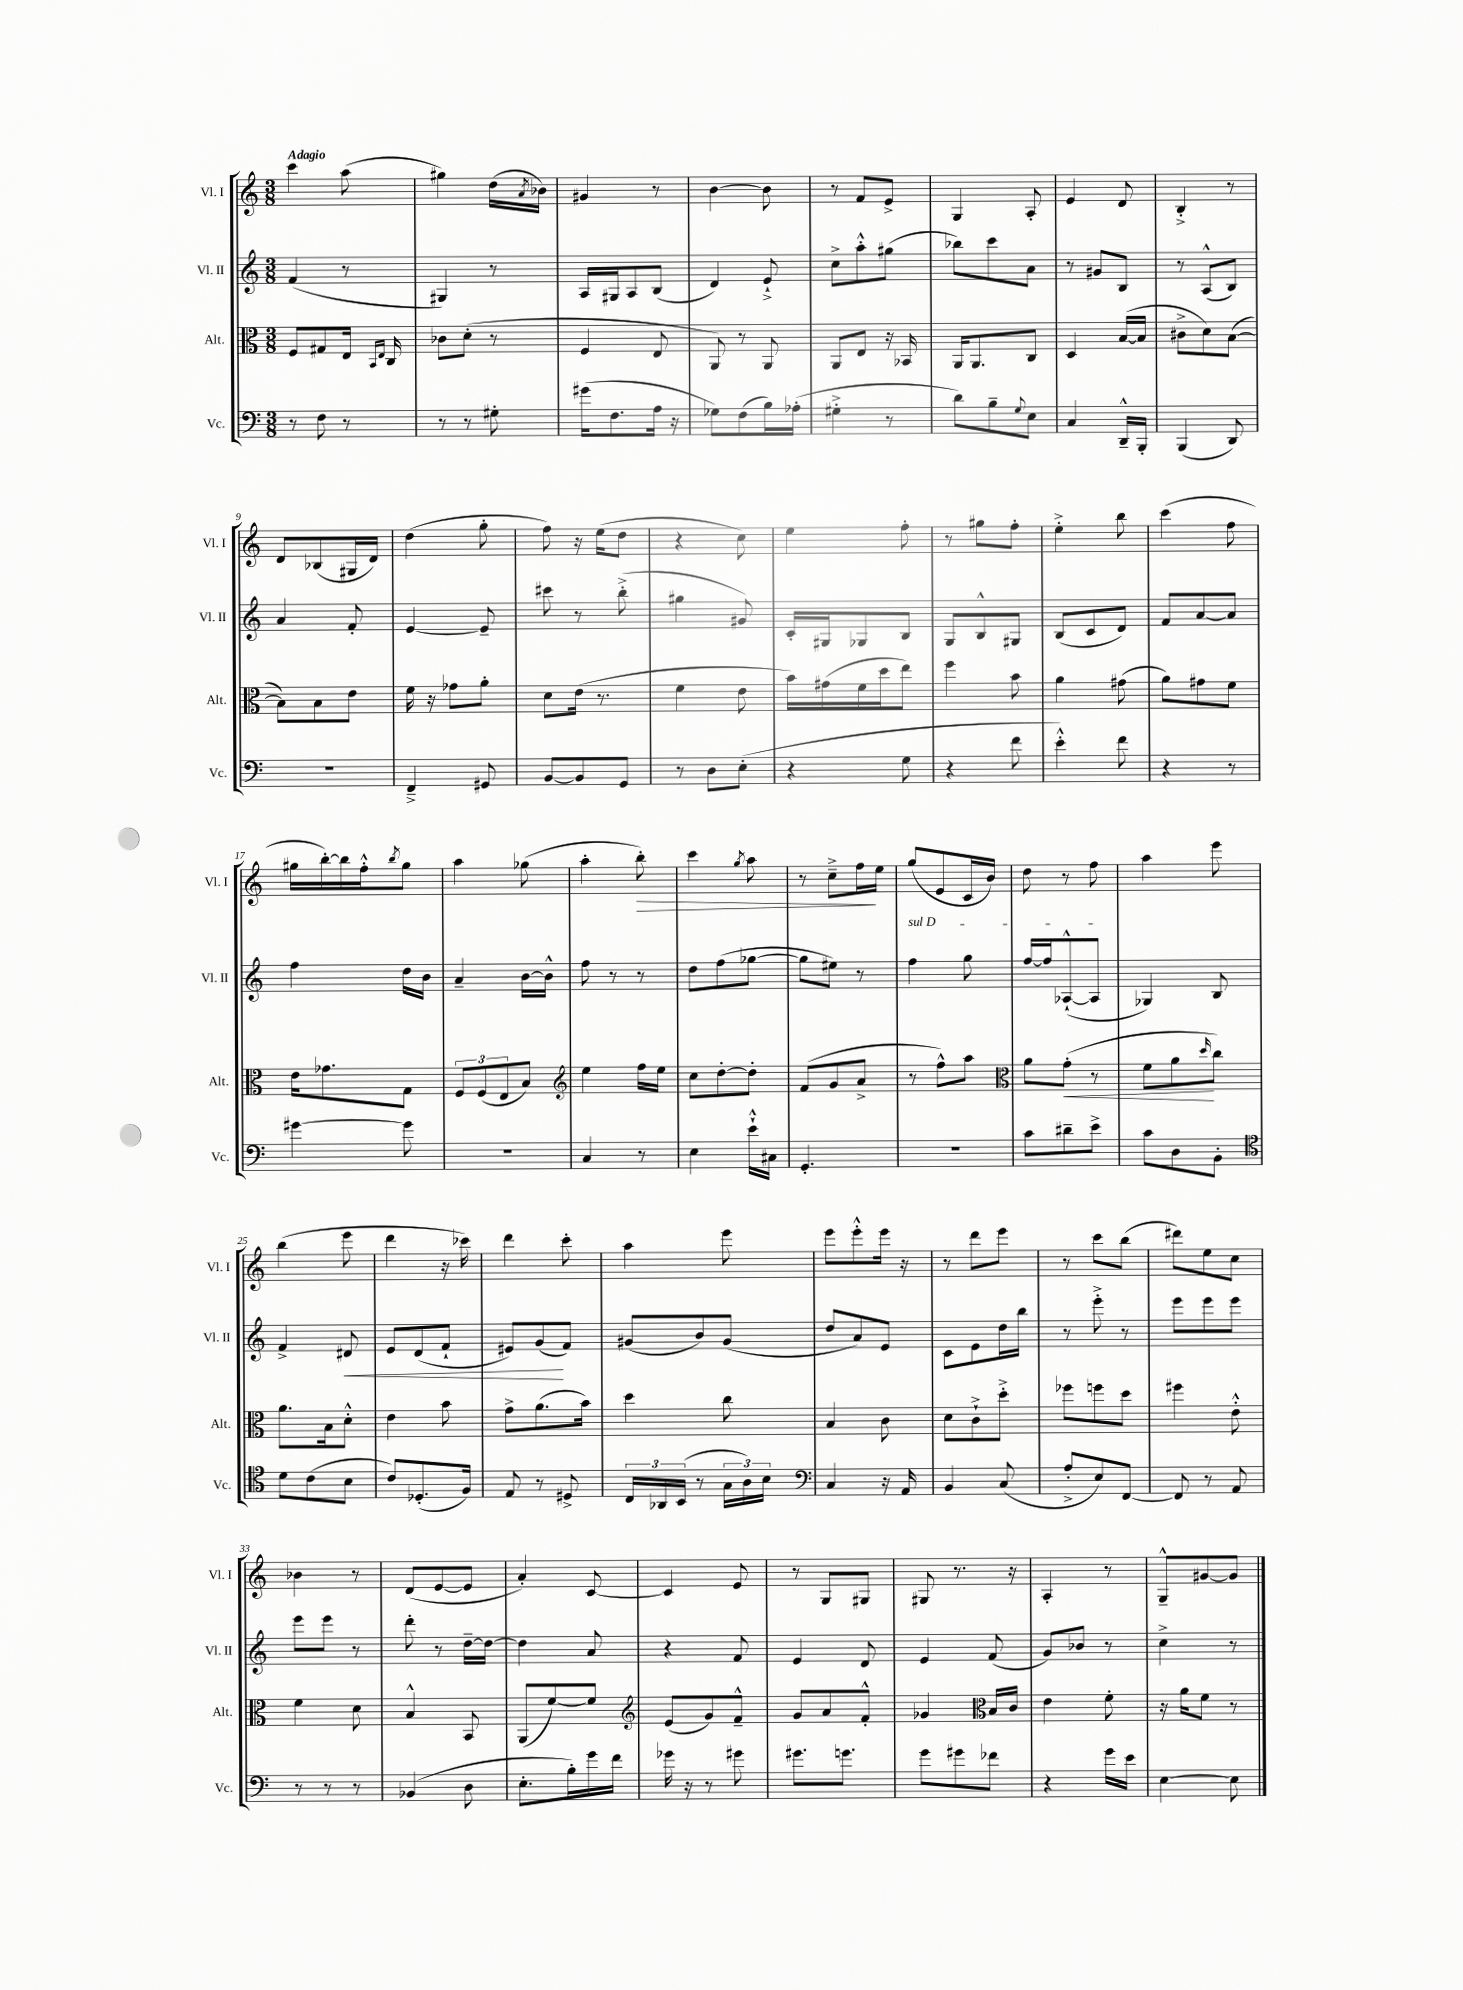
<<
\new StaffGroup <<
\new Staff = "s0" \with { instrumentName = "Vl. I" shortInstrumentName = "Vl. I" } {
    \clef treble \key c \major \numericTimeSignature \time 3/8 \tempo "Adagio"
    c'''4 a''8( |
    gis''4) d''16( \acciaccatura { a'8 } bes'16) |
    gis'4 r8 |
    b'4~ b'8 |
    r8 f'8 e'8-> |
    g4 a8-. |
    e'4 d'8 |
    b4-.-> r8 |
    d'8 bes8( gis16 d'16) |
    d''4( g''8-. |
    f''8) r16 e''16( d''8 |
    r4 c''8) |
    e''4 f''8-. |
    r8 gis''8 f''8-. |
    e''4-.-> b''8 |
    c'''4( f''8 |
    gis''16 b''16~-.) b''16 f''16-.-^ \acciaccatura { b''8 } gis''8 |
    a''4 ges''8( |
    a''4-. b''8-.\>) |
    c'''4 \acciaccatura { g''8 } a''8 |
    r8 c''8---> f''16\! e''16 |
    g''8( e'8 c'16 b'16) |
    d''8 r8 f''8 |
    a''4 e'''8 |
    b''4( e'''8 |
    d'''4 r16 ces'''16) |
    d'''4 c'''8-. |
    a''4 e'''8 |
    e'''8 e'''8-.-^ e'''16 r16 |
    r8 d'''8 e'''8 |
    r8 c'''8 b''8( |
    dis'''8) e''8 c''8 |
    bes'4 r8 |
    d'8( e'8~ e'8 |
    a'4-.) c'8~ |
    c'4 e'8 |
    r8 g8 gis8 |
    gis8 r8. r16 |
    a4-. r8 |
    g8---^ gis'8~ gis'8 \bar "|." |
}
\new Staff = "s1" \with { instrumentName = "Vl. II" shortInstrumentName = "Vl. II" } {
    \clef treble \key c \major \numericTimeSignature \time 3/8
    f'4( r8 |
    gis4) r8 |
    a16 gis16 a8 b8( |
    d'4) e'8-!-> |
    c''8-> a''8-.-^ gis''8( |
    bes''8) c'''8 a'8 |
    r8 gis'8 b8 |
    r8 a8-^( b8) |
    a'4 f'8-. |
    e'4~ e'8-- |
    cis'''8 r8 b''8-.->( |
    gis''4 gis'8) |
    c'16-. gis16 ges8 b8 |
    g8 b8-^ gis8 |
    b8( c'8 d'8) |
    f'8 a'8~ a'8 |
    f''4 d''16 b'16 |
    a'4-- b'16~ b'16-^ |
    f''8 r8 r8 |
    d''8 f''8( ges''8~ |
    ges''8 eis''8) r8 |
    \once \override TextSpanner.bound-details.left.text = \markup { \italic "sul D" } f''4\startTextSpan g''8 |
    f''16~ f''16 aes8~-!-^( aes8\stopTextSpan |
    ges4) b8 |
    f'4-> dis'8\< |
    e'8 d'8( f'8-! |
    eis'8) g'8\!( f'8) |
    gis'8( b'8) gis'8( |
    d''8 a'8) e'8 |
    c'8 e'8 d''16 b''16 |
    r8 e'''8-.-> r8 |
    e'''8 e'''8 e'''8 |
    e'''8 e'''8 r8 |
    d'''8-. r8 d''16~-- d''16~ |
    d''4 a'8 |
    r4 f'8 |
    e'4 d'8 |
    e'4 f'8( |
    g'8) bes'8 r8 |
    c''4-> r8 \bar "|." |
}
\new Staff = "s2" \with { instrumentName = "Alt." shortInstrumentName = "Alt." } {
    \clef alto \key c \major \numericTimeSignature \time 3/8
    f8 gis8 e16 \grace { b,16 e16 } c16 |
    ces'8 d'8-.( r8 |
    f4 e8 |
    a,8) r8 a,8 |
    a,8 e8 r16 bes,16 |
    a,16 a,8. c8 |
    d4 b16~( b16 |
    cis'8-> d'8) b8~( |
    b8) b8 e'8 |
    f'16 r16 ges'8 a'8-. |
    d'8 e'16( r8. |
    f'4 e'8 |
    b'16) gis'16( f'16 d''16 e''8) |
    f''4 b'8 |
    a'4 gis'8( |
    a'8) gis'8 f'8 |
    e'16 ges'8. g8 |
    \tuplet 3/2 { f8 f8( e8 } b8) |
    \clef treble e''4 f''16 e''16 |
    c''8 d''8~-. d''8-. |
    f'8( g'8 a'8-> |
    r8 f''8-^) a''8 |
    \clef alto a'8 g'8-.\<( r8 |
    f'8 a'8\! \grace { d''16 } c''8) |
    a'8. b16 d'8-.-^ |
    e'4 b'8 |
    g'8-> a'8.( b'16) |
    d''4 c''8 |
    b4 c'8 |
    d'8 c'8-!-> d''8-.-> |
    fes''8 f''8 d''8 |
    fis''4 e'8-.-^ |
    f'4 d'8 |
    b4-^ b,8 |
    a,8( f'8~) f'8 |
    \clef treble e'8( g'8) f'8---^ |
    g'8 a'8 f'8-.-^ |
    ges'4 \clef alto b16 c'16 |
    e'4 f'8-. |
    r16 a'16 f'8 r8 \bar "|." |
}
\new Staff = "s3" \with { instrumentName = "Vc." shortInstrumentName = "Vc." } {
    \clef bass \key c \major \numericTimeSignature \time 3/8
    r8 f8 r8 |
    r8 r8 gis8-. |
    gis'16( f8. a16 r16 |
    ges8) f8( b16) aes16-.( |
    gis4-.-> r8 |
    d'8) b8-- \appoggiatura { g8 } e8 |
    c4 d,16---^ b,,16-. |
    b,,4( d,8) |
    R4. |
    f,4---> gis,8 |
    b,8~ b,8 g,8 |
    r8 d8 e8-.( |
    r4 g8 |
    r4 f'8 |
    e'4-.-^) f'8 |
    r4 r8 |
    gis'4~ gis'8 |
    R4. |
    c4 r8 |
    e4 e'16-!-^ cis16 |
    g,4.-. |
    R4. |
    c'8 dis'8-- e'8-> |
    c'8 d8 b,8-. |
    \clef tenor d'8 c'8( b8 |
    c'8) des8.-.( f16) |
    e8 r8 dis8-> |
    \tuplet 3/2 { c16 aes,16 b,16( } r8 \tuplet 3/2 { g16 a16) b16 } |
    \clef bass c4 r16 a,16 |
    b,4 c8( |
    a8-.-> e8) f,8~ |
    f,8 r8 a,8 |
    r8 r8 r8 |
    bes,4( d8 |
    e8.-. b16-.) g'16 f'16 |
    ges'16 r16 r8 gis'8 |
    gis'8. g'8. |
    g'8 gis'8 fes'8 |
    r4 g'16 e'16 |
    e4~ e8 \bar "|." |
}
>>
>>
